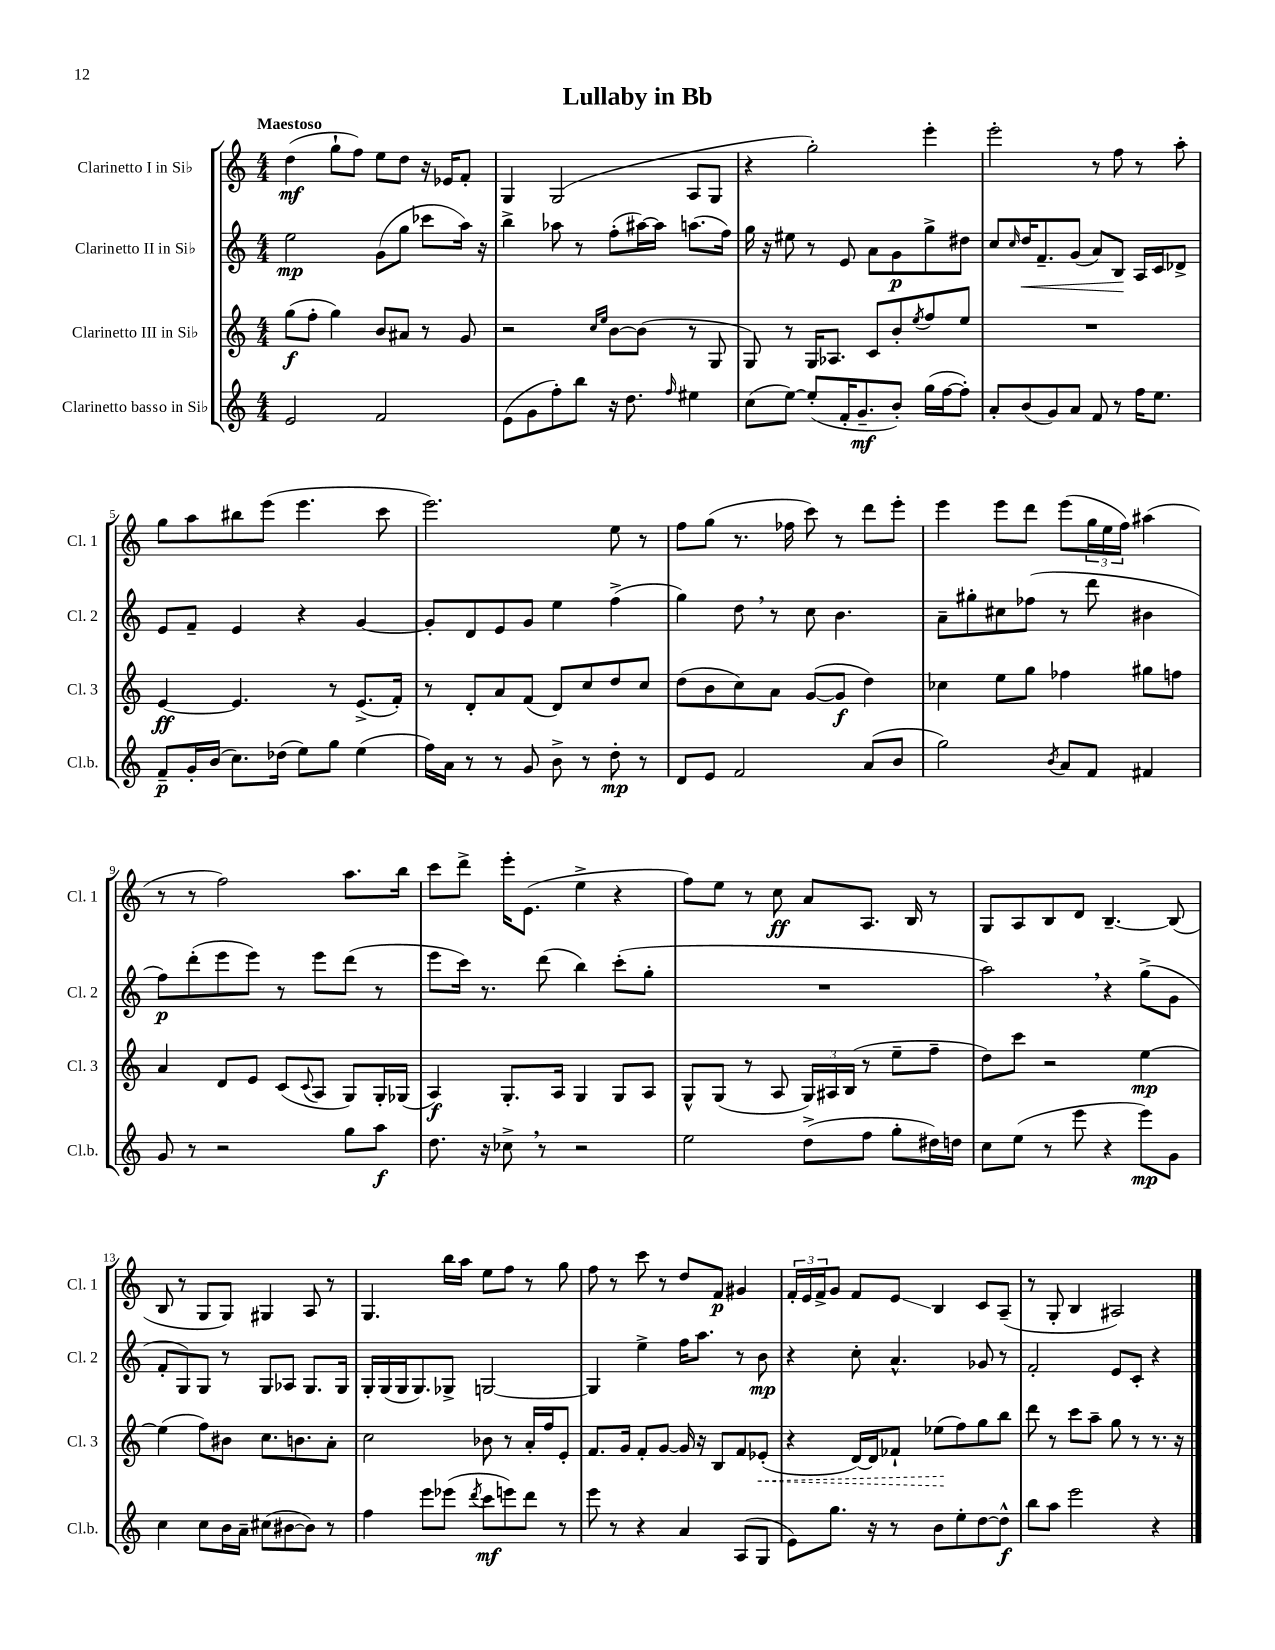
\header { title = "Lullaby in Bb" }
<<
\new StaffGroup <<
\new Staff = "s0" \with { instrumentName = "Clarinetto I in Sib" shortInstrumentName = "Cl. 1" } {
    \clef treble \key c \major \numericTimeSignature \time 4/4 \tempo "Maestoso"
    d''4\mf( g''8-! f''8) e''8 d''8 r16 ees'16 f'8-. |
    g4 g2( a8 g8 |
    r4 g''2-.) e'''4-. |
    e'''2-. r8 f''8 r8 a''8-. |
    g''8 a''8 bis''8 e'''8( e'''4. c'''8 |
    e'''2.) e''8 r8 |
    f''8 g''8( r8. fes''16 c'''8) r8 d'''8 e'''8-. |
    e'''4 e'''8 d'''8 e'''8( \tuplet 3/2 { g''16 e''16 f''16) } ais''4( |
    r8 r8 f''2) a''8. b''16 |
    c'''8 d'''8-> e'''16-. e'8.( e''4-> r4 |
    f''8) e''8 r8 c''8\ff a'8 a8. b16 r8 |
    g8 a8 b8 d'8 b4.~-- b8( |
    b8 r8 g8 g8) gis4 a8 r8 |
    g4. b''16 a''16 e''8 f''8 r8 g''8 |
    f''8 r8 c'''8 r8 d''8 f'8\p gis'4 |
    \tuplet 3/2 { f'16-. e'16 f'16-> } g'8 f'8 e'8\glissando b4 c'8 a8--( |
    r8 g8-. b4 ais2) \bar "|." |
}
\new Staff = "s1" \with { instrumentName = "Clarinetto II in Sib" shortInstrumentName = "Cl. 2" } {
    \clef treble \key c \major \numericTimeSignature \time 4/4
    e''2\mp g'8( g''8 ces'''8 a''16) r16 |
    b''4-> aes''8 r8 f''8-.( ais''16~) ais''16 a''8.( f''16) |
    g''16 r16 eis''8 r8 e'8 a'8 g'8\p g''8-> dis''8 |
    c''8 \grace { c''16 } d''16\< f'8.-- g'8( a'8) b8\! a16 c'16 des'8-> |
    e'8 f'8-- e'4 r4 g'4~ |
    g'8-. d'8 e'8 g'8 e''4 f''4->( |
    g''4) d''8 \breathe r8 c''8 b'4. |
    a'8-- gis''8-. cis''8 fes''8( r8 d'''8 bis'4 |
    f''8\p) d'''8-.( e'''8 e'''8) r8 e'''8 d'''8( r8 |
    e'''8 c'''16) r8. d'''8( b''4) c'''8-.( g''8-. |
    R1 |
    a''2) \breathe r4 g''8->( g'8 |
    f'8-. g8) g8 r8 g8 aes8 g8. g16 |
    g16-. g16( g16 g8.) ges8-> g2~ |
    g4 e''4-> f''16 a''8. r8 b'8\mp |
    r4 c''8-. a'4.-^ ges'8 r8 |
    f'2-. e'8 c'8-. r4 \bar "|." |
}
\new Staff = "s2" \with { instrumentName = "Clarinetto III in Sib" shortInstrumentName = "Cl. 3" } {
    \clef treble \key c \major \numericTimeSignature \time 4/4
    g''8\f( f''8-. g''4) b'8 ais'8 r8 g'8 |
    r2 \grace { c''16 e''16 } b'8~ b'8( r8 g8 |
    g8) r8 g16 aes8. c'8 b'8-. \acciaccatura { e''8 } f''8 e''8 |
    R1 |
    e'4~\ff e'4. r8 e'8.->( f'16-.) |
    r8 d'8-. a'8 f'8( d'8) c''8 d''8 c''8 |
    d''8( b'8 c''8) a'8 g'8~( g'8\f d''4) |
    ces''4 e''8 g''8 fes''4 gis''8 f''8 |
    a'4 d'8 e'8 c'8( \appoggiatura { c'8 } a8 g8) g16-. ges16( |
    a4\f) g8.-. a16 g4 g8 a8 |
    g8-^ g8( r8 a8 \tuplet 3/2 { g16) ais16 b16( } r8 e''8-- f''8-- |
    d''8) c'''8 r2 e''4~\mp |
    e''4( f''8) bis'8 c''8. b'8. a'8-. |
    c''2 bes'8 r8 a'16-. f''16 e'8-. |
    f'8. g'16 f'8-. g'8~ g'16 r16 b8 f'8 \once \override Hairpin.style = #'dashed-line ees'8-.\<( |
    r4 d'16~) d'16 fes'8-! ees''8\!( f''8) g''8 b''8 |
    d'''8 r8 c'''8 a''8-- g''8 r8 r8. r16 \bar "|." |
}
\new Staff = "s3" \with { instrumentName = "Clarinetto basso in Sib" shortInstrumentName = "Cl.b." } {
    \clef treble \key c \major \numericTimeSignature \time 4/4
    e'2 f'2 |
    e'8( g'8 f''8-.) b''8 r16 d''8. \grace { f''16 } eis''4 |
    c''8( e''8~) e''8-.( f'16-. g'8.--\mf b'8-.) g''16( f''16~ f''8-.) |
    a'8-. b'8( g'8) a'8 f'8 r8 f''16 e''8. |
    f'8--\p g'16-. b'16( c''8.) des''16( e''8) g''8 e''4( |
    f''16) a'16 r8 r8 g'8 b'8-> r8 d''8-.\mp r8 |
    d'8 e'8 f'2 a'8( b'8 |
    g''2) \acciaccatura { b'8 } a'8 f'8 fis'4 |
    g'8 r8 r2 g''8 a''8\f |
    d''8. r16 ces''8-> \breathe r8 r2 |
    e''2 d''8->( f''8 g''8-. dis''16) d''16 |
    c''8 e''8( r8 e'''8 r4 e'''8\mp) g'8 |
    c''4 c''8 b'16 a'16-- cis''8( bis'8~ bis'8) r8 |
    f''4 e'''8 ees'''8( \acciaccatura { d'''8 } c'''8\mf e'''8) d'''8 r8 |
    e'''8 r8 r4 a'4 a8( g8 |
    e'8) g''8. r16 r8 b'8 e''8-. d''8~ d''8-^\f |
    b''8 a''8 e'''2 r4 \bar "|." |
}
>>
>>
